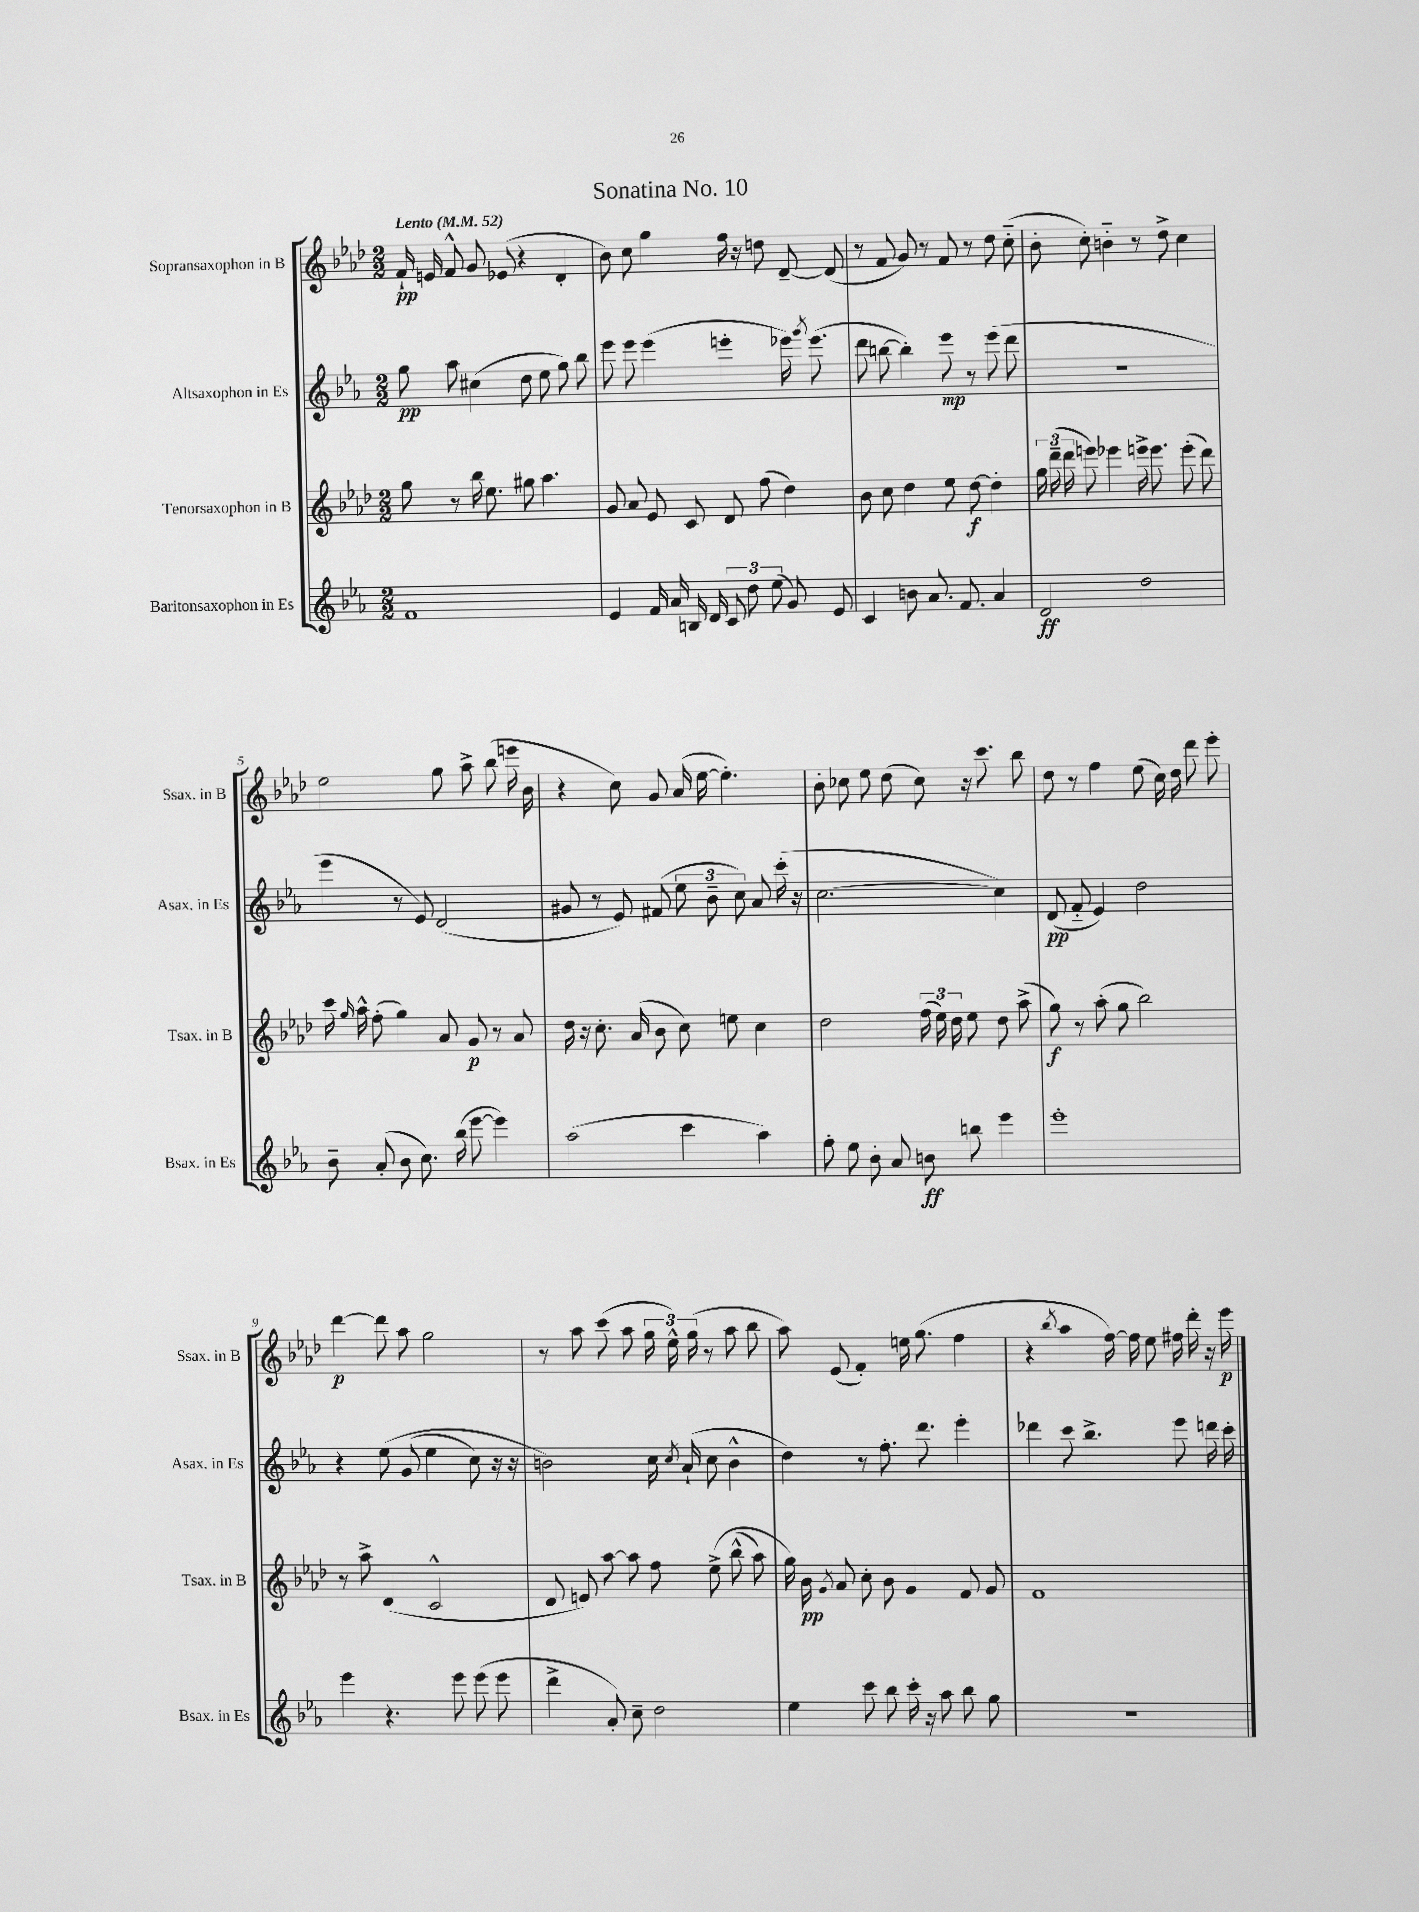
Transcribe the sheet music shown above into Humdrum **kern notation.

**kern	**dynam	**kern	**dynam	**kern	**dynam	**kern	**dynam
*part4	*part4	*part3	*part3	*part2	*part2	*part1	*part1
*staff4	*staff4	*staff3	*staff3	*staff2	*staff2	*staff1	*staff1
*I"Baritonsaxophon in Es	*	*I"Tenorsaxophon in B	*	*I"Altsaxophon in Es	*	*I"Sopransaxophon in B	*
*I'Bsax. in Es	*	*I'Tsax. in B	*	*I'Asax. in Es	*	*I'Ssax. in B	*
*clefG2	*	*clefG2	*	*clefG2	*	*clefG2	*
*k[b-e-a-]	*	*k[b-e-a-d-]	*	*k[b-e-a-]	*	*k[b-e-a-d-]	*
*M2/2	*	*M2/2	*	*M2/2	*	*M2/2	*
*MM52	*	*MM52	*	*MM52	*	*MM52	*
=1	=1	=1	=1	=1	=1	=1	=1
!	!	!	!	!	!	!LO:TX:a:B:t=Lento	!
1f	.	8gg\	.	8gg\	pp	16f`/	pp
.	.	.	.	.	.	16en/	.
.	.	8r	.	8aa-\	.	8f^^/	.
.	.	16bb-\	.	(4cc#X\	.	8g/	.
.	.	8.ee-\	.	.	.	.	.
.	.	.	.	.	.	(8e-X/	.
.	.	8gg#X\	.	8dd\	.	4r	.
.	.	4.aa-\	.	8ee-\	.	.	.
.	.	.	.	8gg\)	.	4d-'/	.
.	.	.	.	8bb-\	.	.	.
=2	=2	=2	=2	=2	=2	=2	=2
4e-/	.	8g/	.	8eee-\	.	8b-\)	.
.	.	8a-/	.	8eee-\	.	8cc\	.
16f/	.	8e-/	.	(4eee-\	.	4gg\	.
16a-/	.	.	.	.	.	.	.
16Bn/	.	8c/	.	.	.	.	.
16d/	.	.	.	.	.	.	.
12c/	.	8d-/	.	4eeen'\	.	16ff\	.
.	.	.	.	.	.	16r	.
12dd\	.	.	.	.	.	.	.
.	.	(8ff\	.	.	.	8ddn\	.
(12ee-\	.	.	.	.	.	.	.
8g/)	.	4dd-\)	.	16eee-X\)	.	[8d-~/	.
.	.	.	.	8qggg/	.	.	.
.	.	.	.	(8.eee-\	.	.	.
8e-/	.	.	.	.	.	(8d-/]	.
=3	=3	=3	=3	=3	=3	=3	=3
4c/	.	8b-\	.	8ddd\	.	8r	.
.	.	8cc\	.	[8bbn\	.	8f/	.
8bn\	.	4dd-\	.	4bb'\])	.	8g/)	.
8.a-/	.	.	.	.	.	8r	.
.	.	8ee-\	.	8eee-\	mp	8f/	.
8.f/	.	.	.	.	.	.	.
.	.	[8dd-\	f	8r	.	8r	.
4a-/	.	4dd-'\]	.	(8eee-\	.	8dd-\	.
.	.	.	.	8ddd\	.	(8cc\	.
=4	=4	=4	=4	=4	=4	=4	=4
2d/	ff	24gg\	.	1r	.	8b-'\	.
.	.	(24ddd-~\	.	.	.	.	.
.	.	24ddd-\	.	.	.	.	.
.	.	8eeen\)	.	.	.	8cc'\)	.
.	.	4eee-X\	.	.	.	4bn\	.
2dd\	.	16eeen^\	.	.	.	8r	.
.	.	8.eee\	.	.	.	.	.
.	.	.	.	.	.	8dd-^\	.
.	.	(8eee'\	.	.	.	4cc\	.
.	.	8ddd-\)	.	.	.	.	.
!!LO:LB:g=z
=5	=5	=5	=5	=5	=5	=5	=5
8b-~\	.	16ccc\	.	4eee-\	.	2ee-\	.
.	.	16qqgg/	.	.	.	.	.
.	.	16aa-^^\	.	.	.	.	.
(8a-'/	.	(8ff'\	.	.	.	.	.
8b-\	.	4gg\)	.	8r	.	.	.
8.cc\)	.	.	.	8e-/)	.	.	.
.	.	8a-/	.	(2d/	.	8gg\	.
(16bb-\	.	.	.	.	.	.	.
[8eee-\	.	8g/	p	.	.	8aa-^\	.
4eee-\])	.	8r	.	.	.	(8bb-\	.
.	.	8a-/	.	.	.	16eeen\	.
.	.	.	.	.	.	16b-\	.
=6	=6	=6	=6	=6	=6	=6	=6
(2aa-\	.	16dd-\	.	8g#X/	.	4r	.
.	.	16r	.	.	.	.	.
.	.	8.cc'\	.	8r	.	.	.
.	.	.	.	8e-/)	.	8cc\)	.
.	.	(16a-/	.	.	.	.	.
.	.	8b-\	.	(8f#X/	.	8g/	.
4ccc\	.	8cc\)	.	12ee-\	.	(16a-/	.
.	.	.	.	.	.	[16ee-\	.
.	.	.	.	12b-~\	.	.	.
.	.	8een\	.	.	.	4.ee-'\])	.
.	.	.	.	12cc\)	.	.	.
4aa-\)	.	4cc\	.	8a-/	.	.	.
.	.	.	.	(16ccc'\	.	.	.
.	.	.	.	16r	.	.	.
=7	=7	=7	=7	=7	=7	=7	=7
8ff'\	.	2dd-\	.	[2.cc\	.	8b-'\	.
8ee-\	.	.	.	.	.	8cc-X\	.
8b-'\	.	.	.	.	.	8ee-\	.
8a-/	.	.	.	.	.	(8dd-\	.
8bn\	ff	(24ff\	.	.	.	8cc-\)	.
.	.	24ee-\)	.	.	.	.	.
.	.	24dd-\	.	.	.	.	.
8bbn\	.	8ee-\	.	.	.	16r	.
.	.	.	.	.	.	8.ccc\	.
4eee-\	.	8dd-\	.	4cc\])	.	.	.
.	.	(8aa-^\	.	.	.	8bb-\	.
=8	=8	=8	=8	=8	=8	=8	=8
1eee-'	.	8gg\)	f	(8d/	pp	8dd-\	.
.	.	8r	.	8f/	.	8r	.
.	.	(8aa-'\	.	4e-/)	.	4ff\	.
.	.	8gg\	.	.	.	.	.
.	.	2bb-\)	.	2dd\	.	(8ee-\	.
.	.	.	.	.	.	16cc\)	.
.	.	.	.	.	.	16dd-\	.
.	.	.	.	.	.	8ddd-\	.
.	.	.	.	.	.	8eee-'\	.
!!LO:LB:g=z
=9	=9	=9	=9	=9	=9	=9	=9
4eee-\	.	8r	.	4r	.	[4ddd-\	p
.	.	8aa-^\	.	.	.	.	.
4.r	.	(4d-/	.	(8ee-\	.	8ddd-\]	.
.	.	.	.	(8g/	.	8aa-\	.
.	.	2c^^/	.	4ee-\	.	2gg\	.
8eee-\	.	.	.	.	.	.	.
(8eee-\	.	.	.	8cc\)	.	.	.
8eee-\	.	.	.	16r	.	.	.
.	.	.	.	16r	.	.	.
=10	=10	=10	=10	=10	=10	=10	=10
4ddd^\	.	8d-/	.	2bn\)	.	8r	.
.	.	8en/)	.	.	.	8aa-\	.
8a-'/)	.	[8aa-\	.	.	.	(8ccc\	.
8cc~\	.	8aa-\]	.	.	.	8aa-\	.
2dd\	.	8ff\	.	16cc\	.	24gg\	.
.	.	.	.	.	.	24ee-^^\)	.
.	.	.	.	8qcc/	.	.	.
.	.	.	.	(16a-`/	.	.	.
.	.	.	.	.	.	(24gg\	.
.	.	(8ee-^\	.	8cc\	.	8r	.
.	.	(8bb-^^\	.	4b^^\	.	8aa-\	.
.	.	8aa-\)	.	.	.	8bb-\	.
=11	=11	=11	=11	=11	=11	=11	=11
4ee-\	.	16gg\)	.	4dd\)	.	8aa-\)	.
.	.	16b-\	pp	.	.	.	.
.	.	8qg/	.	.	.	.	.
.	.	8a-/	.	.	.	(8e-/	.
8ccc\	.	8cc'\	.	8r	.	4f'/)	.
8bb-\	.	8b-\	.	8.ff'\	.	.	.
16ccc'\	.	4g/	.	.	.	16een\	.
16r	.	.	.	8.ddd\	.	(8.gg\	.
8aa-\	.	.	.	.	.	.	.
8bb-\	.	8f/	.	4eee-'\	.	4ff\	.
8gg\	.	8g/	.	.	.	.	.
=12	=12	=12	=12	=12	=12	=12	=12
1r	.	1f	.	4ddd-X\	.	4r	.
.	.	.	.	.	.	8qbb-/	.
.	.	.	.	8ccc\	.	4aa-\	.
.	.	.	.	4.bb-^\	.	.	.
.	.	.	.	.	.	[16ff\)	.
.	.	.	.	.	.	16ff\]	.
.	.	.	.	.	.	8ee-\	.
.	.	.	.	8eee-\	.	16ff#X\	.
.	.	.	.	.	.	16ddd-'\	.
.	.	.	.	16dddn\	.	16r	.
.	.	.	.	16ccc'\	.	16eee-\	p
==	==	==	==	==	==	==	==
*-	*-	*-	*-	*-	*-	*-	*-
